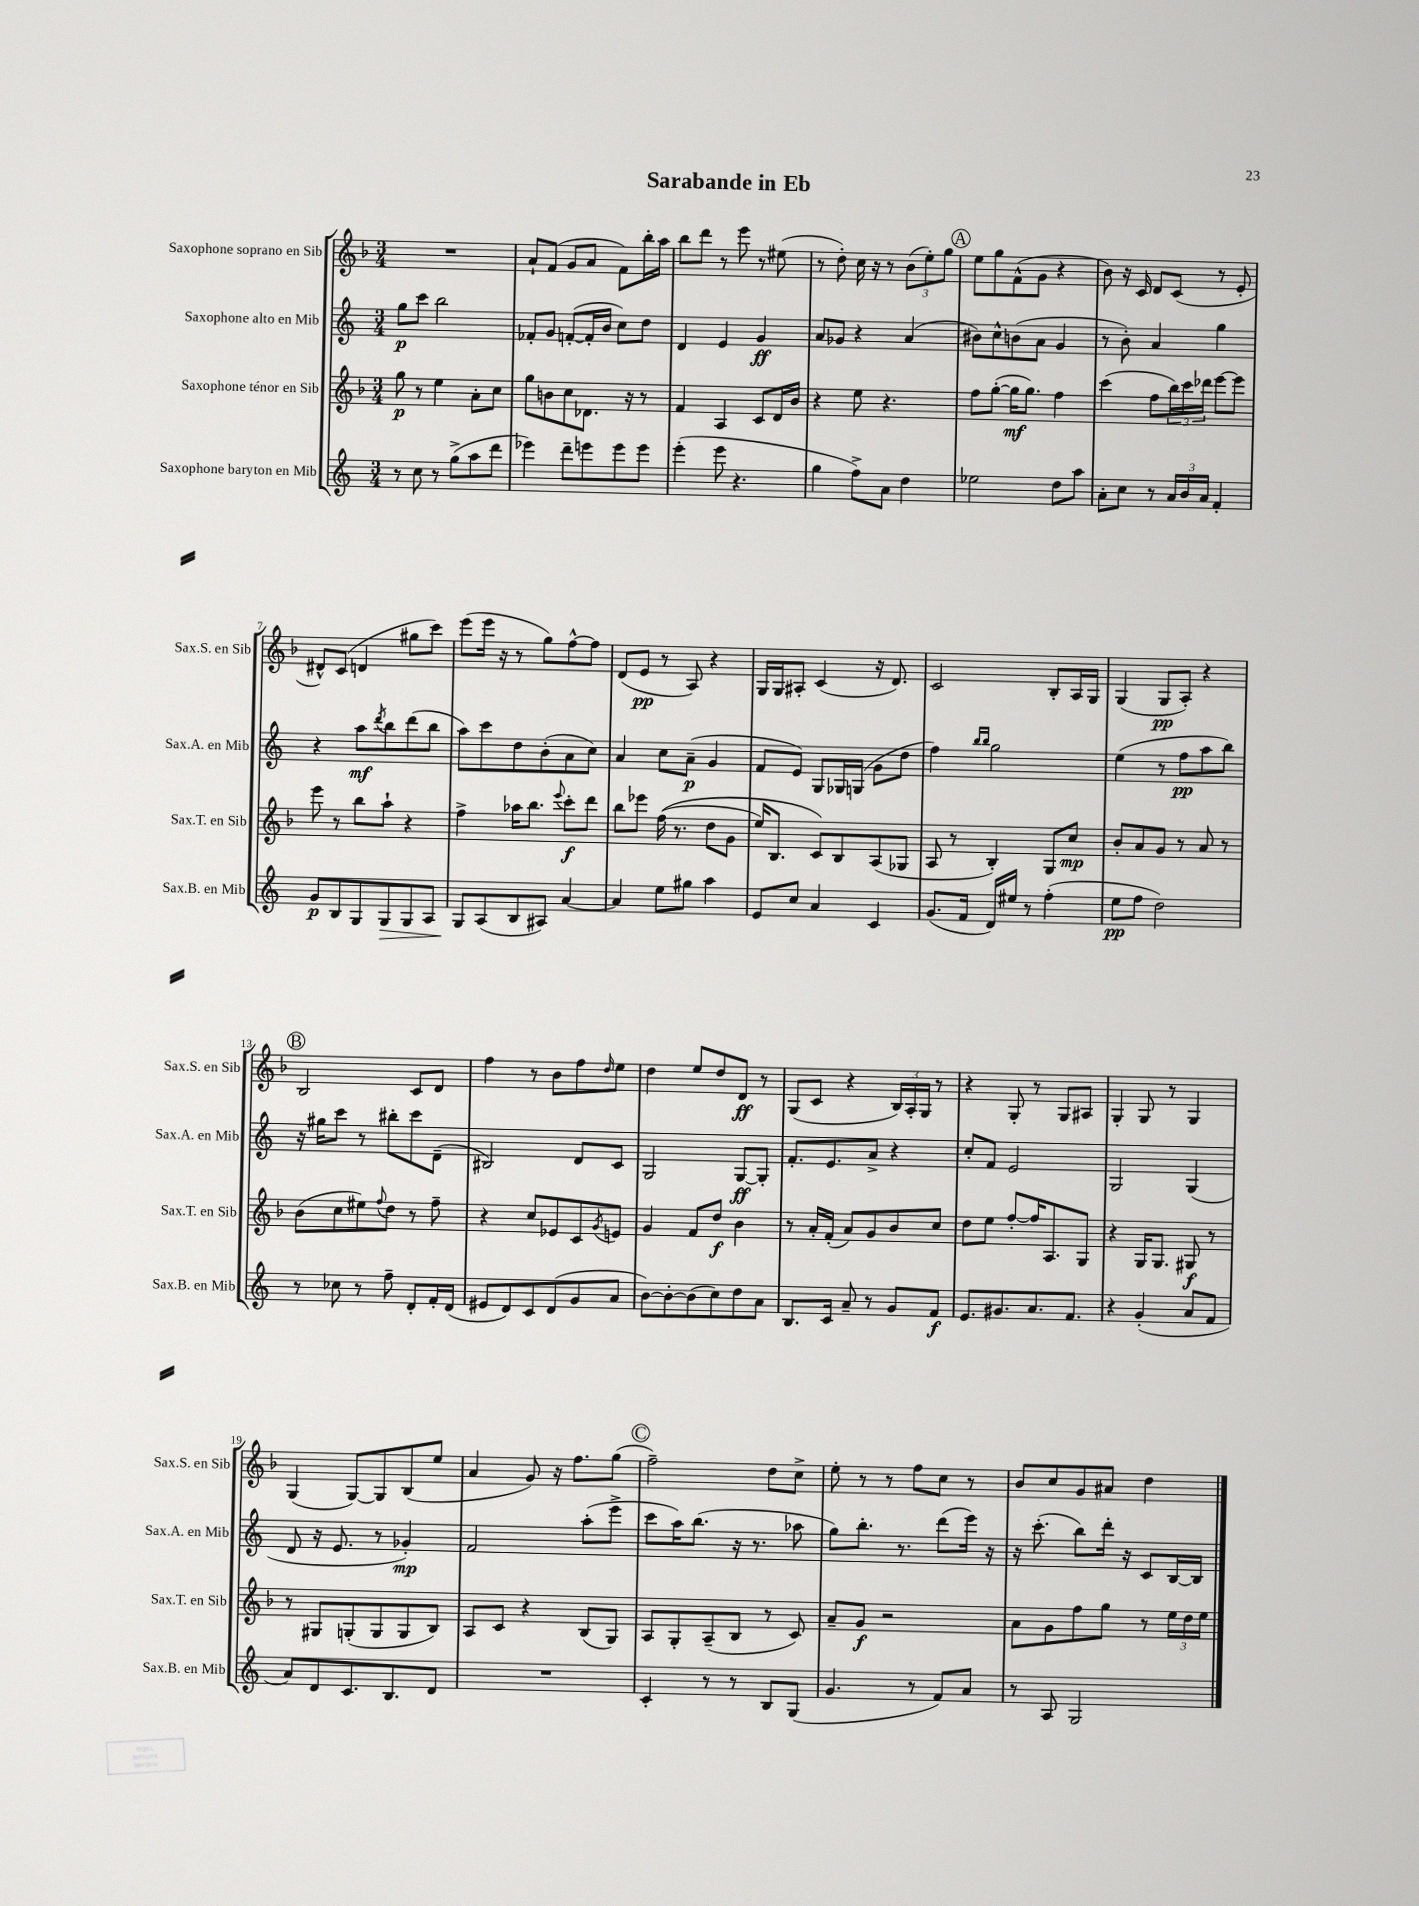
\header { title = "Sarabande in Eb" }
<<
\new StaffGroup <<
\new Staff = "s0" \with { instrumentName = "Saxophone soprano en Sib" shortInstrumentName = "Sax.S. en Sib" } {
    \clef treble \key f \major \numericTimeSignature \time 3/4
    R2. |
    a'8-! f'8( g'8 a'8 f'8) bes''16-. a''16 |
    bes''8 d'''8 r8 e'''8 r8 eis''8( |
    r8 d''8-.) c''16 r16 r8 \tuplet 3/2 { bes'8( e''8-.) g''8 } |
    \mark \markup { \circle "A" } e''8 g''8 f'8-^( g'8 r4 |
    bes'8) r16 c'16 d'8 c'8( r8 e'8-. |
    dis'8-^) c'8( d'4 gis''8 c'''8) |
    e'''8( e'''16 r16 r8 g''8) f''8~-^ f''8 |
    d'8( e'8\pp r8 a8) r4 |
    g16 g16 ais8-. c'4( r16 d'8.) |
    c'2 bes8-. a16 g16 |
    g4( g8\pp a8-.) r4 |
    \mark \markup { \circle "B" } bes2 c'8 d'8 |
    f''4 r8 bes'8 f''8 \grace { d''16 } e''8 |
    d''4 e''8 d''8 d'8\ff r8 |
    g8( c'8 r4 \tuplet 3/2 { bes16) a16-. g16 } r8 |
    r4 g8-. r8 g8 ais8 |
    g4-. g8 r8 g4 |
    g4( g8~) g8 bes8( e''8 |
    a'4 g'8) r16 f''8. g''8( |
    \mark \markup { \circle "C" } f''2--) d''8 c''8-> |
    e''8-. r8 r8 f''8 c''8 r8 |
    bes'8 c''8 g'8 ais'8 d''4 \bar "|." |
}
\new Staff = "s1" \with { instrumentName = "Saxophone alto en Mib" shortInstrumentName = "Sax.A. en Mib" } {
    \clef treble \key c \major \numericTimeSignature \time 3/4
    g''8\p c'''8 b''2 |
    fes'8-. g'8 f'8~-.( f'16-. b'16 c''8) d''8 |
    d'4 e'4 g'4\ff |
    a'8 ges'8 r4 a'4( |
    \mark \markup { \circle "A" } bis'8) c''8-^ b'8( a'8 g'4 |
    r8 b'8-.) a'4 g''4 |
    r4 a''8\mf \acciaccatura { d'''8 } b''8 d'''8( b''8 |
    a''8) c'''8 d''8 b'8-.( a'8 c''8) |
    a'4 c''8 a'8--\p( g'4 |
    f'8 e'8) g8 ges16 g16( g'8 d''8 |
    f''4) \grace { b''16 b''16 } g''2 |
    e''4( r8 f''8\pp a''8 b''8) |
    \mark \markup { \circle "B" } r16 gis''16 c'''8 r8 bis''8-. c'''8 d'8--( |
    bis2) d'8 c'8 |
    g2 g8~\ff g8-. |
    f'8.-. e'8. a'8-> r4 |
    c''8-. f'8 e'2 |
    g2 g4( |
    d'8 r16 e'8. r8 ges'4-.\mp) |
    f'2 a''8-.( e'''8-> |
    \mark \markup { \circle "C" } c'''8 a''16) b''8.( r16 r8. aes''8 |
    g''8) b''8.-. r8. d'''8( e'''16) r16 |
    r16 c'''8.-.( b''8) d'''16-. r16 c'8 b16~ b16 \bar "|." |
}
\new Staff = "s2" \with { instrumentName = "Saxophone ténor en Sib" shortInstrumentName = "Sax.T. en Sib" } {
    \clef treble \key f \major \numericTimeSignature \time 3/4
    g''8\p r8 e''4 a'8-. c''8 |
    g''8 b'8 c''8 des'8. r16 r8 |
    f'4 a4 c'8 d'16 bes'16 |
    r4 e''8 r4. |
    \mark \markup { \circle "A" } f''8 g''8~-.( g''16\mf g''8.) f''4 |
    c'''4( f''8 \tuplet 3/2 { bes''16) c'''16 des'''16 } e'''8~ e'''8 |
    e'''8 r8 bes''8 a''8-! r4 |
    f''4-> aes''16 bes''8. \appoggiatura { e'''8 } c'''8-.\f d'''8 |
    bes''8 ees'''8 f''16(\( r8. d''8 g'8 |
    e''16) bes8. c'8\) bes8 a8( ges8 |
    a8 r8 bes4-.) g8 c''8\mp |
    bes'8-. a'8 g'8 r8 a'8 r8 |
    \mark \markup { \circle "B" } bes'8( c''8 eis''8) \appoggiatura { f''8 } d''8 r8 f''8-- |
    r4 c''8 ees'8 c'8 \acciaccatura { g'8 } e'8 |
    g'4 f'8 d''8\f bes'4 |
    r8 a'16-. f'16-.( a'8) g'8 bes'8 c''8 |
    d''8 e''8 f''8~-. f''16 a8. g8 |
    r4 g16 g8. gis8\f r8 |
    r8 gis8 g8-.( g8 g8 bes8) |
    a8 c'8 r4 bes8( g8) |
    \mark \markup { \circle "C" } a8 g8-. a8--( bes8 r8 c'8) |
    a'8-- g'8\f r2 |
    a'8 g'8 f''8 g''8 r8 \tuplet 3/2 { e''16 d''16 e''16 } \bar "|." |
}
\new Staff = "s3" \with { instrumentName = "Saxophone baryton en Mib" shortInstrumentName = "Sax.B. en Mib" } {
    \clef treble \key c \major \numericTimeSignature \time 3/4
    r8 c''8 r8 g''8->( a''8 d'''8 |
    ees'''4) d'''8-- e'''8 e'''8 e'''8 |
    e'''4-.( e'''8 r4. |
    g''4 f''8->) a'8 d''4 |
    \mark \markup { \circle "A" } ees''2 d''8 a''8 |
    a'8-. c''8 r8 \tuplet 3/2 { a'16 b'16 a'16 } f'4-. |
    g'8\p b8 g8 g8\> g8 a8 |
    g8\! a8( b8 ais8) a'4~ |
    a'4 e''8 gis''8 a''4 |
    e'8 c''8 a'4 c'4 |
    g'8.( f'16 d'16) eis''16 r8 f''4-.( |
    e''8\pp f''8 d''2) |
    \mark \markup { \circle "B" } r8 ces''8 r8 f''8-- d'8-. f'16-. d'16( |
    eis'8 d'8) c'8 d'8( g'8 a'8 |
    b'8~) b'8~-. b'8( c''8) d''8 a'8 |
    b8. c'16 a'8-- r8 g'8 f'8\f |
    e'8. gis'8. a'8. f'8. |
    r4 g'4-.( a'8 f'8 |
    a'8) d'8 c'8. b8. d'8 |
    R2. |
    \mark \markup { \circle "C" } c'4-. r8 r8 b8 g8( |
    g'4. r8 f'8) a'8 |
    r8 a8 g2 \bar "|." |
}
>>
>>
